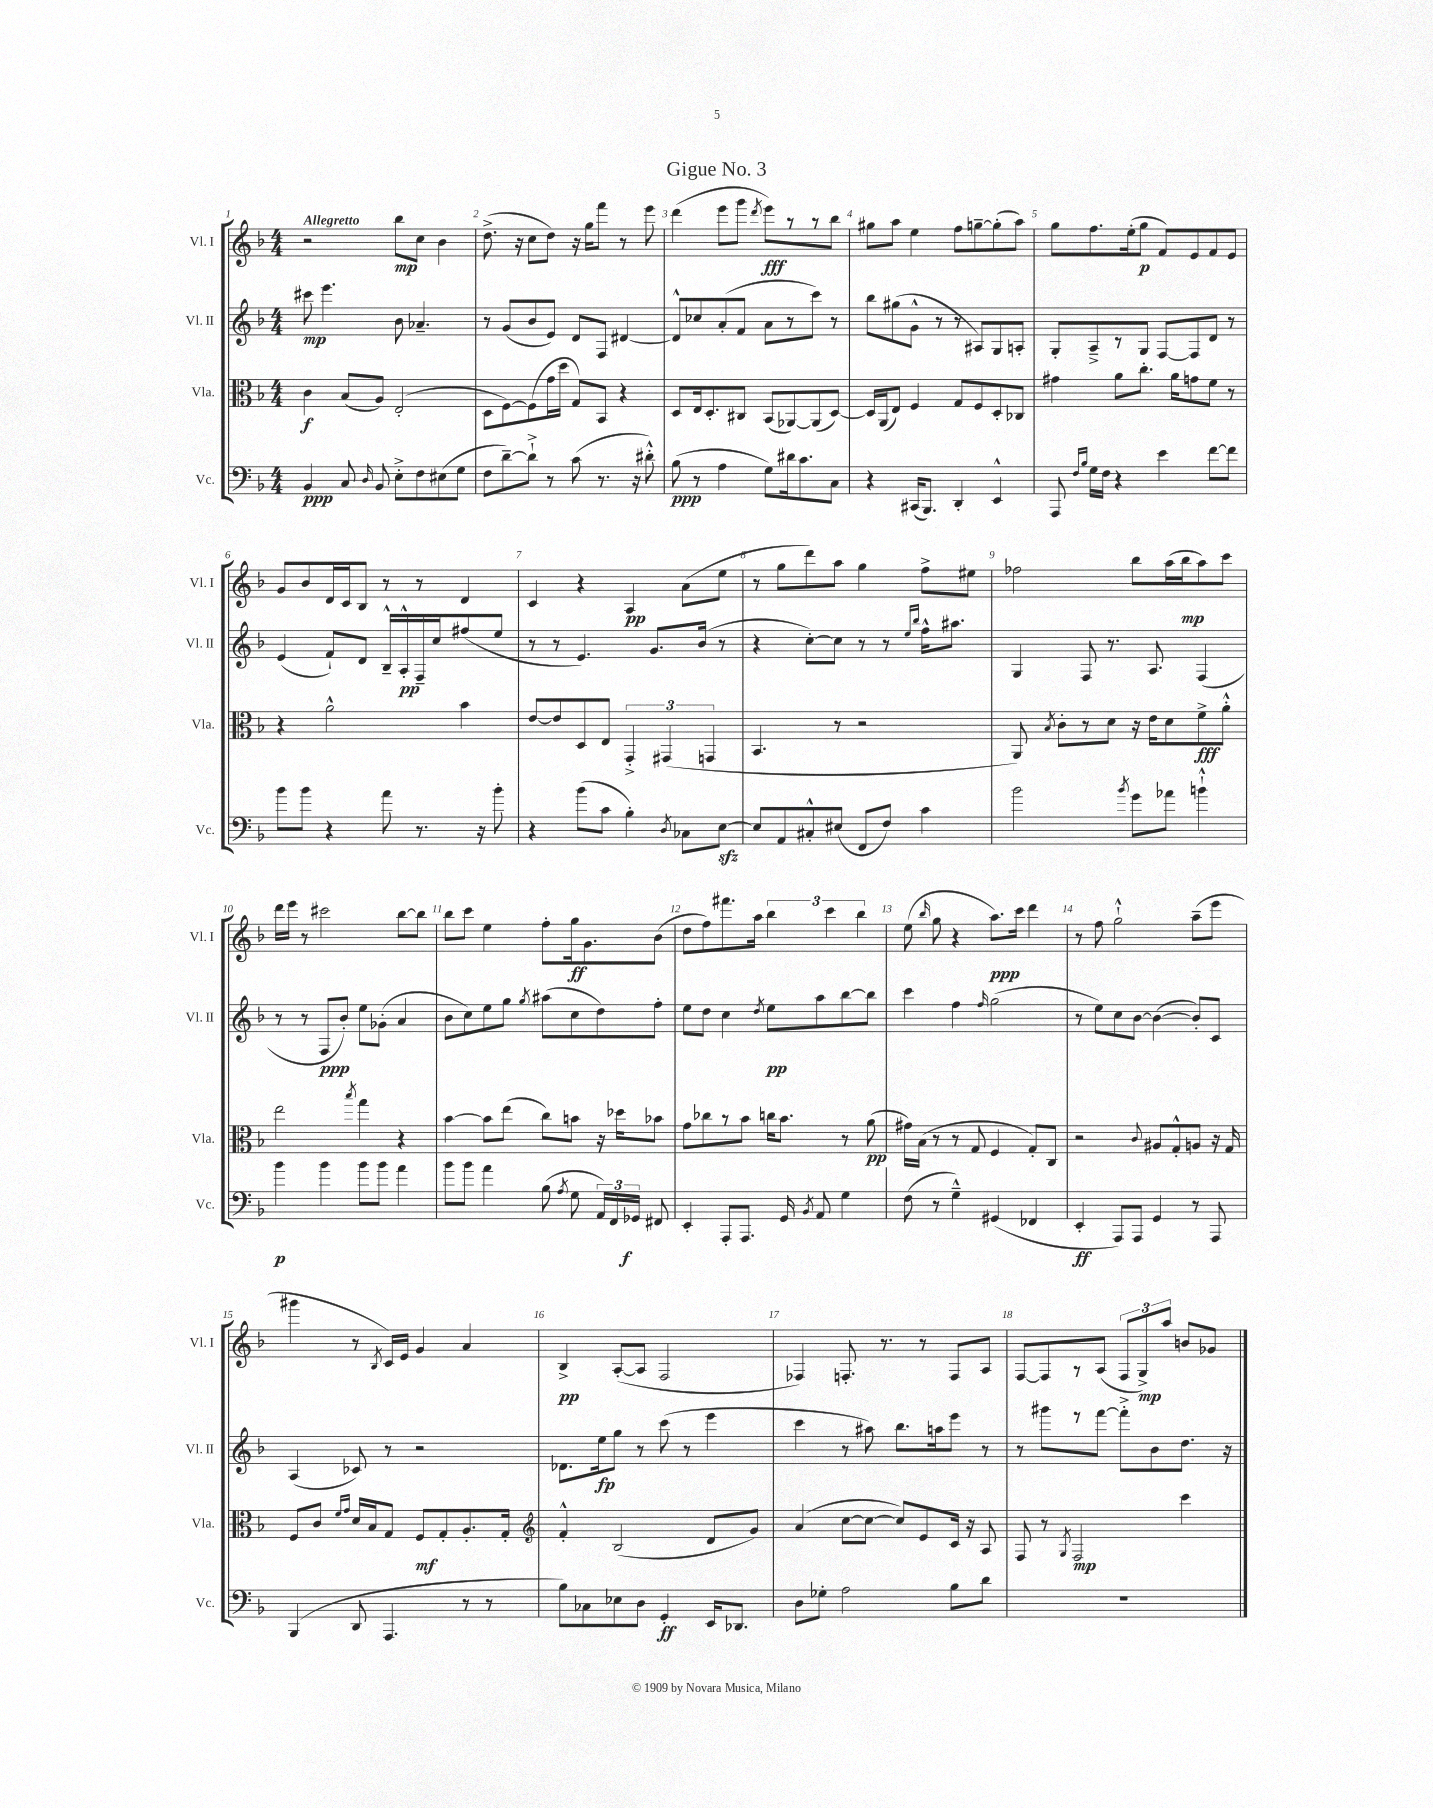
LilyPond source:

\header { title = "Gigue No. 3" }
<<
\new StaffGroup <<
\new Staff = "s0" \with { instrumentName = "Vl. I" shortInstrumentName = "Vl. I" } {
    \clef treble \key f \major \numericTimeSignature \time 4/4 \tempo "Allegretto"
    \autoBeamOff r2 bes''8[\mp c''8] bes'4 |
    d''8.->( r16 c''8[ d''8]) r16 g''16[ f'''8] r8 e'''8 |
    d'''4( e'''8[ g'''8] \acciaccatura { d'''8 } e'''8[\fff) r8 r8 bes''8] |
    gis''8[ a''8] e''4 f''8[ g''8~-- g''8-.( a''8]) |
    g''8[ f''8. e''16-.( g''8]\p f'8[) e'8 f'8 e'8] |
    g'8[ bes'8 d'16 c'16 bes8] r8 r8 d'4 |
    c'4 r4 a4\pp a'8[( e''8] |
    r8 g''8[ d'''8) a''8] g''4 f''8[-> eis''8] |
    fes''2 bes''8[ a''16( bes''16\mp a''8) c'''8] |
    d'''16[ e'''16] r8 cis'''2 bes''8[~ bes''8] |
    bes''8[ c'''8] e''4 f''8[-. g''16\ff g'8. bes'8]( |
    d''8[ f''8) fis'''8. a''16] \tuplet 3/2 { bes''4 c'''4 bes''4 } |
    e''8( \grace { bes''16 } g''8 r4 a''8.[\ppp) c'''16] d'''4 |
    r8 f''8 g''2-!-^ a''8[--( e'''8] |
    gis'''4 r8 \acciaccatura { bes8 } c'16[) e'16] g'4 a'4 |
    bes4->\pp a8[~-.( a8] f2 |
    fes4) f8.-. r8. r8 f8[ a8] |
    f8[~ f8 r8 a8]( \tuplet 3/2 { f8[ g8->\mp) a''8] } b'8[ ges'8] \bar "|." |
}
\new Staff = "s1" \with { instrumentName = "Vl. II" shortInstrumentName = "Vl. II" } {
    \clef treble \key f \major \numericTimeSignature \time 4/4
    \autoBeamOff cis'''8\mp e'''4. bes'8 aes'4.-- |
    r8 g'8[( bes'8 e'8]) d'8[ f8] dis'4~ |
    dis'8[-^ ces''8 a'8-.( f'8] a'8[ r8 c'''8]) r8 |
    bes''8[ gis''8( g'8]-^ r8 r8 ais8[) g8 a8]-. |
    g8[-. a8---> r8 g8] f8[~ f8 d'8] r8 |
    e'4( f'8[-!) d'8] bes16[---^ a16-.-^\pp f16-- c''16 fis''8( e''8] |
    r8 r8 e'4.) g'8.[ bes'16]( r8 |
    r4 c''8[~-.) c''8] r8 r8 \grace { e''16[ bes''16] } f''16[-^ ais''8.] |
    g4 f8 r8. a8. f4( |
    r8 r8 f8[\ppp bes'8]-.) e''8[ ges'8]-.( a'4 |
    bes'8[ c''8) e''8 g''8] \acciaccatura { g''8 } ais''8[( c''8 d''8) f''8]-. |
    e''8[ d''8] c''4 \acciaccatura { d''8 } e''8[\pp a''8 bes''8~ bes''8] |
    c'''4 f''4 \grace { f''16 } g''2( |
    r8 e''8[) c''8 bes'8]~ bes'4~( bes'8[-.) c'8] |
    a4( ces'8) r8 r2 |
    des'8.[ e''16\fp g''8] r8 c'''8( r8 e'''4 |
    c'''4 r8 ais''8) bes''8.[ a''16 e'''8] r8 |
    r8 gis'''8[ r8 f'''8]~ f'''8[-.-> bes'8 d''8.] r16 \bar "|." |
}
\new Staff = "s2" \with { instrumentName = "Vla." shortInstrumentName = "Vla." } {
    \clef alto \key f \major \numericTimeSignature \time 4/4
    \autoBeamOff c'4\f bes8[( a8]) e2-.( |
    d8[ f8~) f8( g'16 d''16] g8[) bes,8] r4 |
    d8[ e16 d8.-. cis8] bes,8[( aes,8~) aes,8( d8]~) |
    d16[ a,16( e8]) f4 g8[ f8 d8-. ces8] |
    gis'4 a'8[ c''8.]-. a'16[ g'8 f'8] r8 |
    r4 a'2-^ bes'4 |
    e'8[~ e'8 d8 e8] \tuplet 3/2 { g,4-.-> gis,4( g,4 } |
    bes,4. r8 r2 |
    a,8) \acciaccatura { bes8 } c'8[-. r8 d'8] r16 e'16[ d'8 f'8->\fff a'8]-.-^ |
    e''2 \acciaccatura { bes''8 } g''4 r4 |
    bes'4~ bes'8[ e''8]( c''8[) b'8] r16 des''16[ bes'8] |
    g'8[ ces''8 r8 bes'8] c''16[ bes'8.] r8 a'8\pp( |
    gis'16[) bes16]( r8 r8 g8 f4 g8[-.) c8] |
    r2 \appoggiatura { c'8 } ais8[ g8-.-^ a8] r16 g16 |
    f8[ c'8] \grace { f'16[ g'16] } d'16[ bes16 g8] f8[\mf g8-. a8.-. g16]-. |
    \clef treble f'4-.-^ bes2( d'8[ g'8]) |
    a'4( c''8[~ c''8]~ c''8[) e'8 c'16] r16 a8 |
    f8 r8 \acciaccatura { g8 } f2\mp c'''4 \bar "|." |
}
\new Staff = "s3" \with { instrumentName = "Vc." shortInstrumentName = "Vc." } {
    \clef bass \key f \major \numericTimeSignature \time 4/4
    \autoBeamOff bes,4\ppp c8 \grace { d16 } bes,8 e8[-.-> f8 eis8( g8] |
    f8[ d'8~--) d'8]-!-> r8 c'8( r8. r16 dis'8-.-^) |
    bes8\ppp( r8 a4 g8[) dis'16 c'8. c8] |
    r4 cis,16[( bes,,8.]) d,4-. e,4-^ |
    a,,8 \grace { f16[ bes16] } g16[ f16] r4 e'4 f'8[~ f'8] |
    bes'8[ bes'8] r4 a'8 r8. r16 bes'8-. |
    r4 bes'8[( c'8] bes4-.) \acciaccatura { d8 } ces8[ e8]~\sfz |
    e8[ a,8 cis8-.-^ eis8]( f,8[ f8]) c'4 |
    bes'2 \acciaccatura { bes'8 } g'8[ aes'8] b'4-!-^ |
    bes'4\p bes'4 bes'8[ bes'8] a'4 |
    bes'8[ bes'8] a'4 bes8( \acciaccatura { a8 } g8 \tuplet 3/2 { a,16[) f,16 ges,16]\f } fis,8 |
    e,4-. a,,8[-. a,,8.] g,16 \acciaccatura { bes,8 } a,8 g4 |
    f8( r8 g4---^) gis,4( fes,4 |
    e,4-.\ff a,,8[) a,,8] g,4 r8 a,,8 |
    bes,,4( d,8 a,,4. r8 r8 |
    bes8[) ces8 ees8 d8] g,4-.\ff e,16[ des,8.] |
    d8[ ges8]-. a2 bes8[ d'8] |
    R1 \bar "|." |
}
>>
>>
\layout { \context { \Score \override BarNumber.break-visibility = ##(#f #t #t) barNumberVisibility = #all-bar-numbers-visible } }
